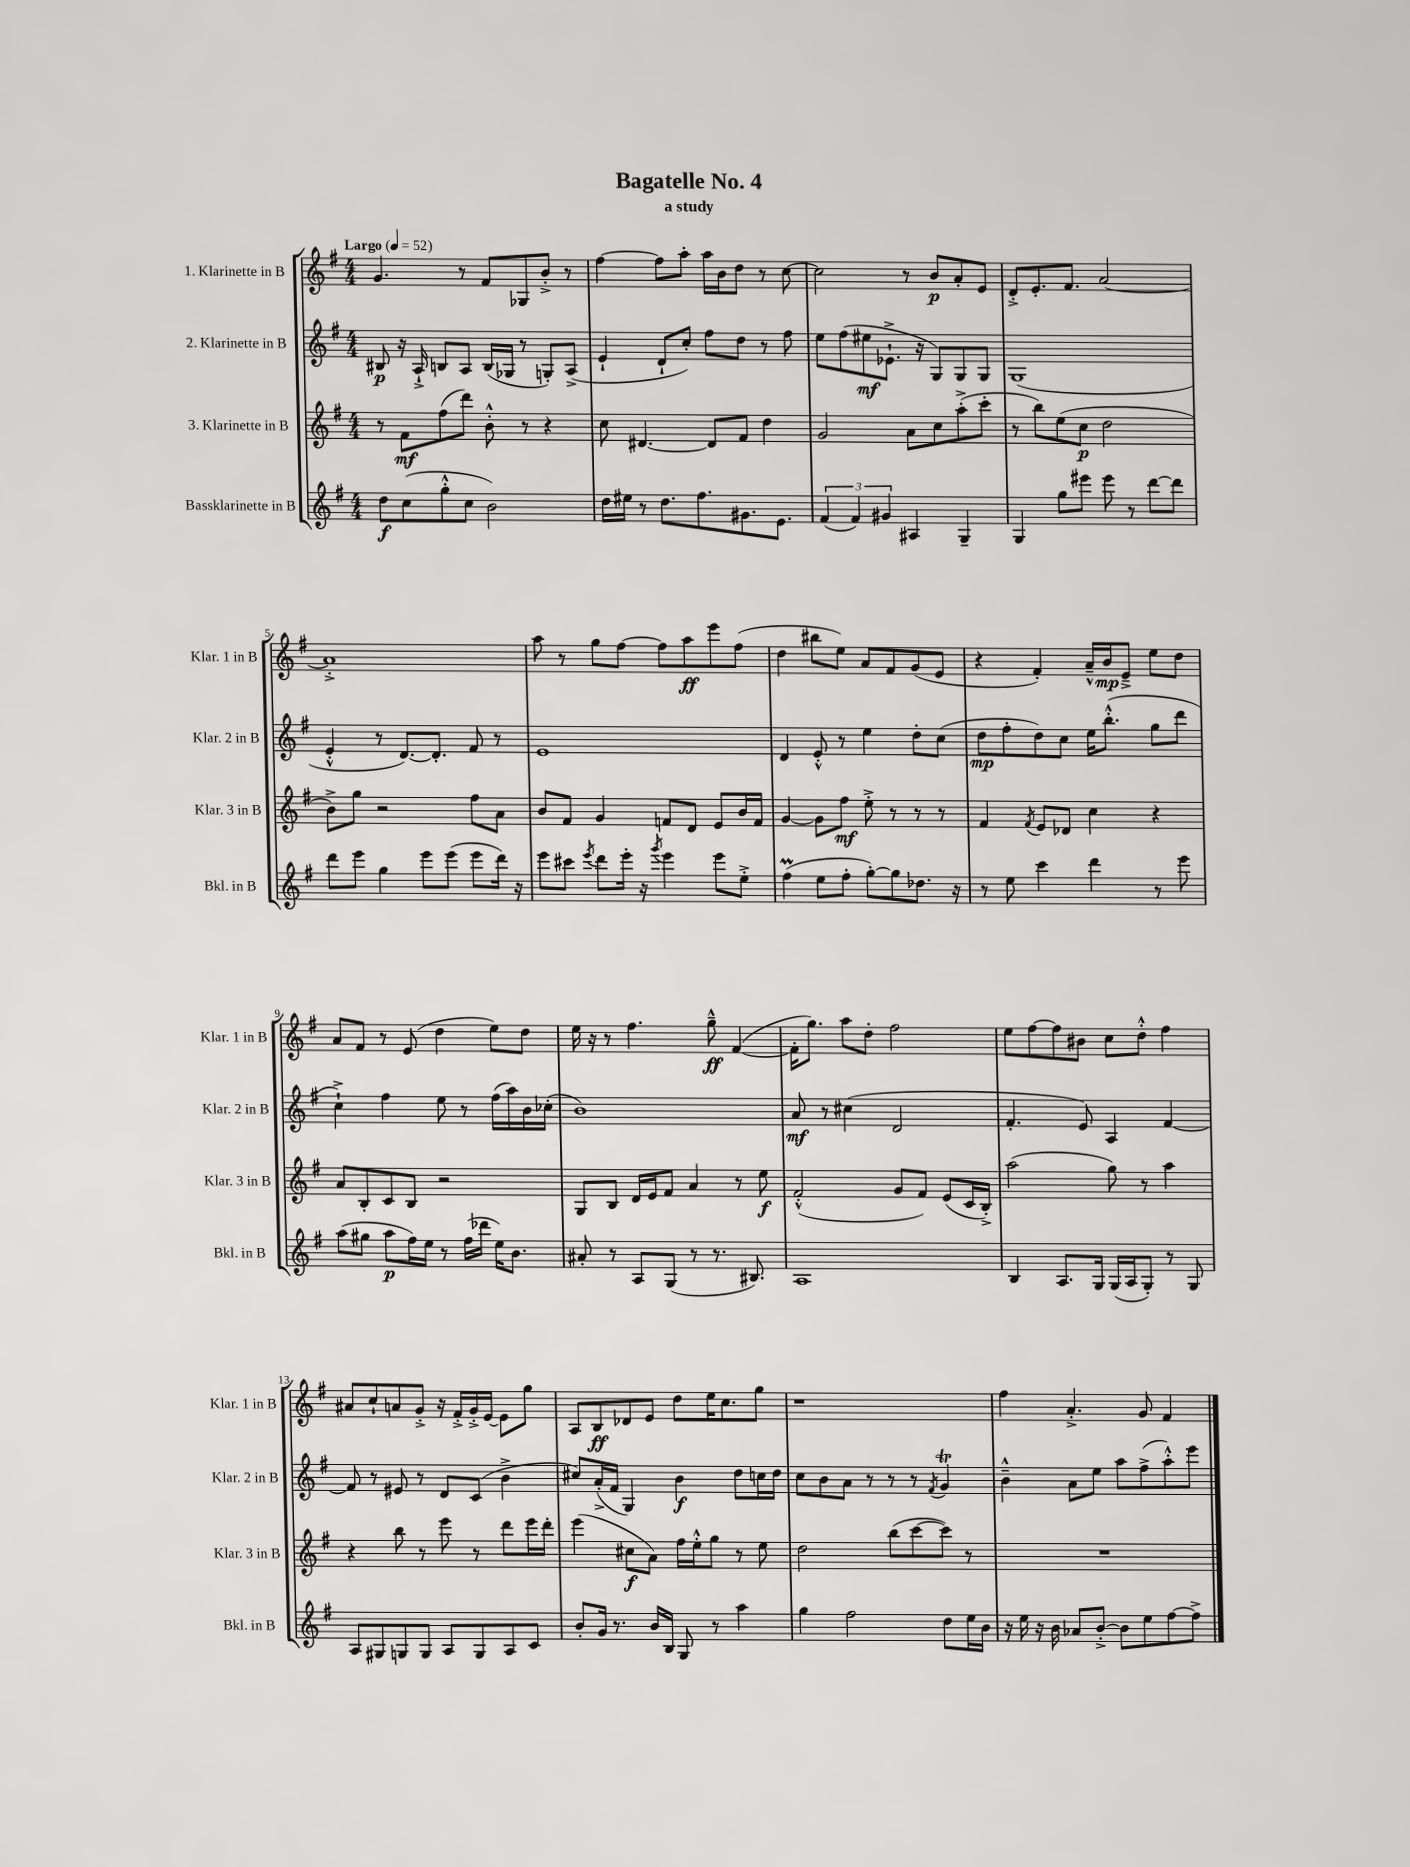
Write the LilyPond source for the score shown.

\header { title = "Bagatelle No. 4" subtitle = "a study" }
<<
\new StaffGroup <<
\new Staff = "s0" \with { instrumentName = "1. Klarinette in B" shortInstrumentName = "Klar. 1 in B" } {
    \clef treble \key g \major \numericTimeSignature \time 4/4 \tempo "Largo" 4 = 52
    g'4. r8 fis'8 ges8 b'8-.-> r8 |
    fis''4~ fis''8 a''8-. a''16 b'16 d''8 r8 c''8~ |
    c''2 r8 b'8\p a'8-. e'8 |
    d'8-.-> e'8.-. fis'8. a'2~ |
    a'1-.-> |
    a''8 r8 g''8 fis''8~ fis''8 a''8\ff e'''8 fis''8( |
    d''4 bis''8 e''8) a'8 fis'8 g'8( e'8 |
    r4 fis'4-.) a'16---^ b'16\mp e'8---> e''8 d''8 |
    a'8 fis'8 r8 e'8( d''4 e''8) d''8 |
    e''16 r16 r8 fis''4. g''8---^\ff fis'4~( |
    fis'16-. g''8.) a''8 d''8-. fis''2 |
    e''8 fis''8~ fis''8 bis'8 c''8 d''8-.-^ fis''4 |
    ais'8 c''8-! a'8 g'8-.-> r16 fis'16-.-> g'16-.-> e'16~ e'8 g''8 |
    a8 b8\ff des'8 e'8 d''8 e''16 c''8. g''8 |
    r1 |
    fis''4 a'4.-.-> g'8 fis'4 \bar "|." |
}
\new Staff = "s1" \with { instrumentName = "2. Klarinette in B" shortInstrumentName = "Klar. 2 in B" } {
    \clef treble \key g \major \numericTimeSignature \time 4/4
    bis8\p r16 a16-!-> b8 a8 b16( ges16 r8 g8-.) a8->( |
    e'4-! d'8-! c''8-.) fis''8 d''8 r8 fis''8 |
    e''8 fis''8( eis''8\mf ees'8.-!-> r16 g8) g8 g8 |
    g1( |
    e'4-.-^ r8 d'8.~) d'8.-. fis'8 r8 |
    e'1 |
    d'4 e'8-.-^ r8 e''4 d''8-. c''8( |
    d''8\mp fis''8-. d''8) c''8 e''16 b''8.-.-^( g''8 d'''8 |
    c''4-!->) fis''4 e''8 r8 fis''16( a''16) b'16 ces''16-.( |
    b'1) |
    a'8\mf r8 cis''4( d'2 |
    fis'4.-. e'8) a4 fis'4~ |
    fis'8 r8 eis'8 r8 d'8 c'8( b'4-> |
    cis''8) a'16-.->( fis'16 g4) b'4\f d''8 c''16 d''16 |
    c''8 b'8 a'8 r8 r8 r8 \acciaccatura { fis'8 } g'4\trill |
    b'4---^ a'8 e''8 a''8 fis''8->( a''8-.-^) e'''8 \bar "|." |
}
\new Staff = "s2" \with { instrumentName = "3. Klarinette in B" shortInstrumentName = "Klar. 3 in B" } {
    \clef treble \key g \major \numericTimeSignature \time 4/4
    r8 fis'8\mf fis''8( d'''8) b'8-.-^ r8 r4 |
    c''8 dis'4.~ dis'8 fis'8 d''4 |
    g'2 a'8 c''8 a''8-.->( c'''8-. |
    r8 b''8) e''8( c''8\p d''2 |
    b'8->) g''8 r2 fis''8 a'8 |
    b'8 fis'8 g'4 f'8 d'8 e'8 b'16 f'16 |
    g'4~ g'8 fis''8\mf e''8-.-> r8 r8 r8 |
    fis'4 \acciaccatura { fis'8 } e'8 des'8 c''4 r4 |
    a'8 b8-. c'8 b8 r2 |
    g8 b8 d'16 e'16 fis'8 a'4 r8 e''8\f |
    fis'2-.-^( g'8 fis'8) e'8( c'16 b16-.->) |
    a''2( g''8) r8 a''4 |
    r4 b''8 r8 e'''8 r8 d'''8 e'''16 d'''16-. |
    e'''4( cis''8\f a'8) fis''16 e''16-.-^ g''8 r8 e''8 |
    d''2 b''8( c'''8~ c'''8) r8 |
    R1 \bar "|." |
}
\new Staff = "s3" \with { instrumentName = "Bassklarinette in B" shortInstrumentName = "Bkl. in B" } {
    \clef treble \key g \major \numericTimeSignature \time 4/4
    d''8\f c''8( g''8-.-^ c''8 b'2) |
    d''16 eis''16 r8 d''8. fis''8. gis'8. e'8. |
    \tuplet 3/2 { fis'4( fis'4) gis'4 } ais4 g4-- |
    g4 g''8 eis'''8 eis'''8 r8 d'''8~ d'''8 |
    d'''8 e'''8 g''4 e'''8 e'''8( e'''8 d'''16) r16 |
    e'''8 cis'''8 \acciaccatura { e'''8 } d'''8 e'''16-. r16 \acciaccatura { g'''8 } e'''4 e'''8 e''8-.-> |
    fis''4\prall( e''8 fis''8-. g''8~-.) g''8 des''8. r16 |
    r8 e''8 c'''4 d'''4 r8 e'''8 |
    a''8( gis''8 a''8\p fis''16) e''16 r8 fis''16( des'''16 e''16) b'8. |
    ais'8-. r8 a8 g8( r8 r8. bis8.) |
    a1 |
    b4 a8. g16 g16( a16 g8-.) r8 g8 |
    a8 gis8 g8 g8 a8 g8 a8 c'8 |
    b'8-. g'16 r8. b'16 b16 g8 r8 a''4 |
    g''4 fis''2 d''8 e''16 b'16 |
    r16 e''16 r16 b'16 aes'8 b'8~-.-> b'8 e''8 fis''8~ fis''8-> \bar "|." |
}
>>
>>
